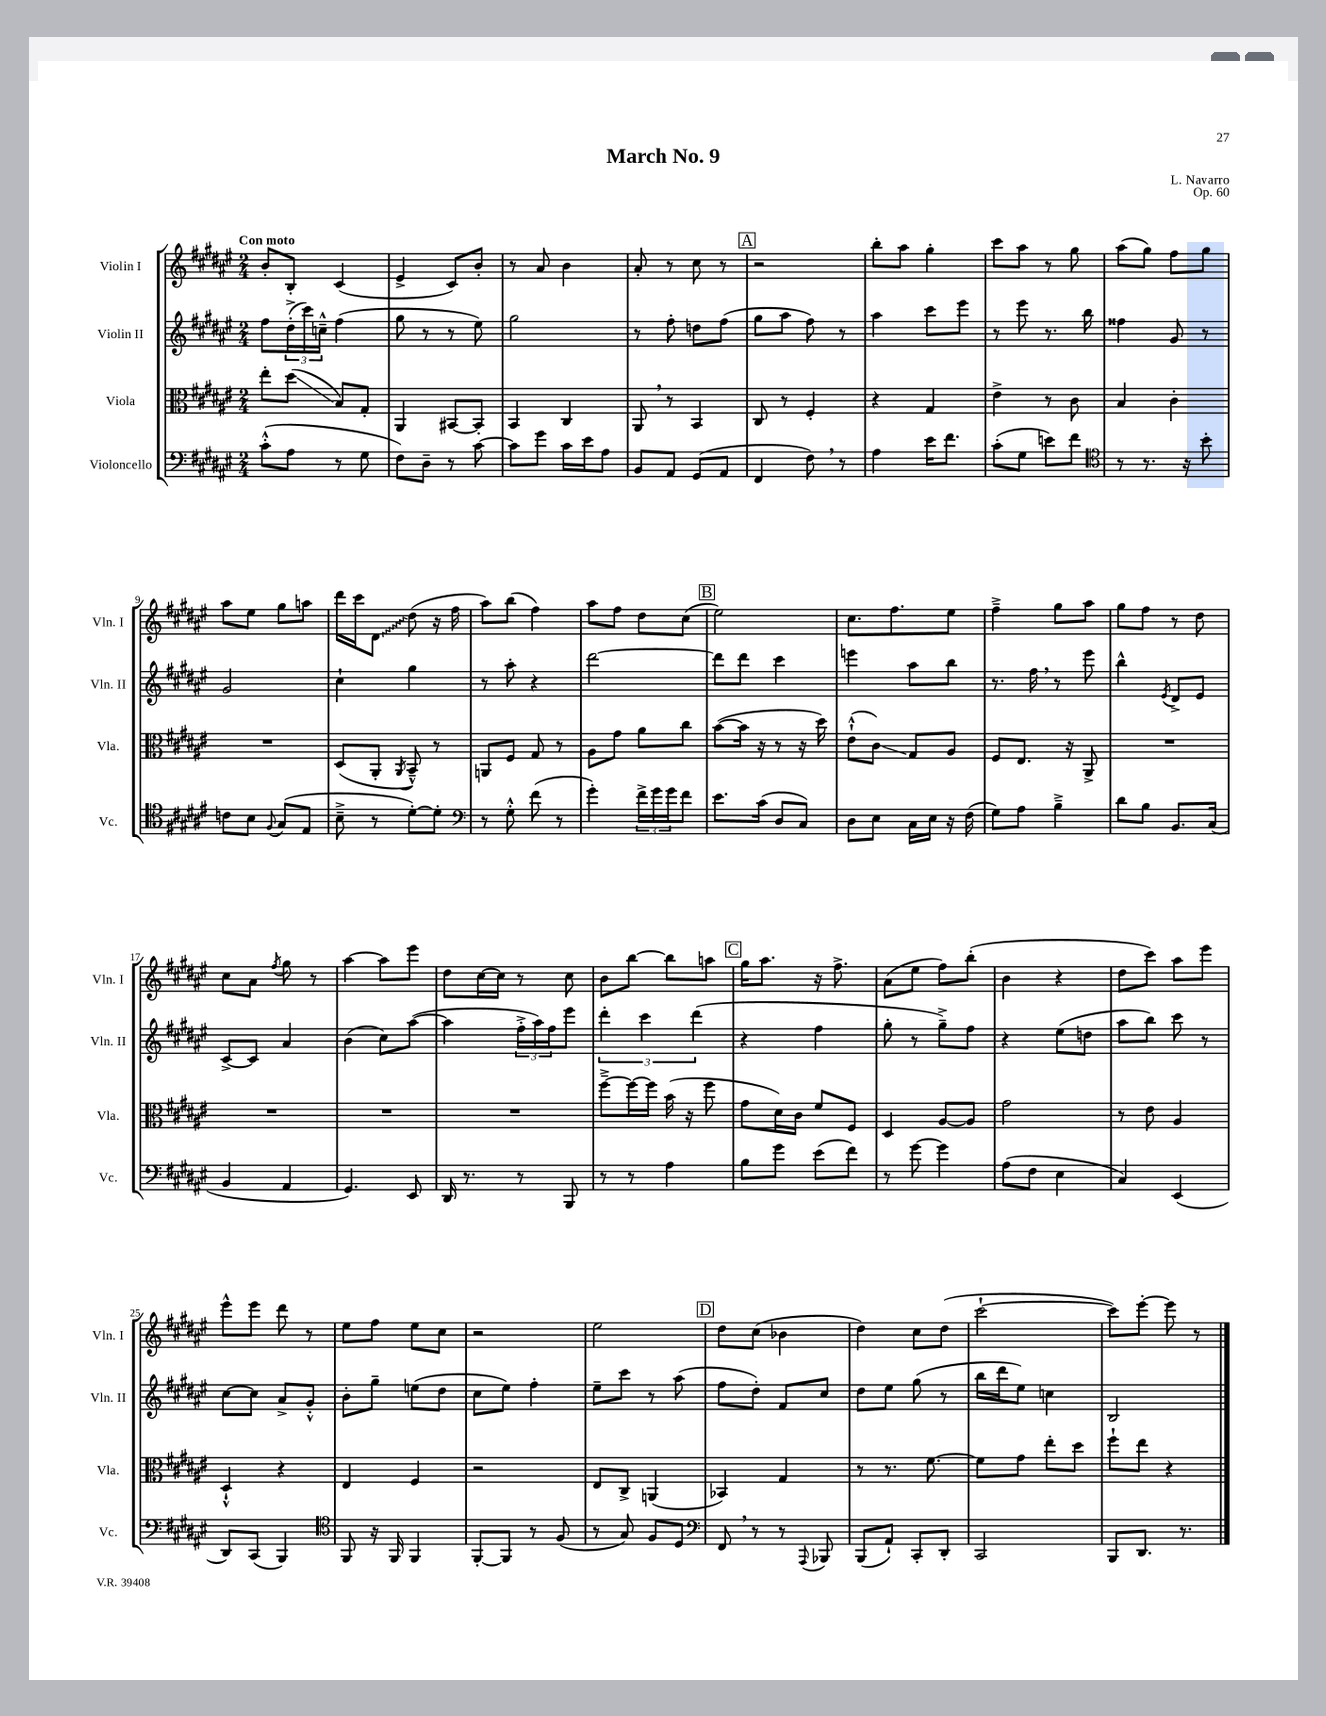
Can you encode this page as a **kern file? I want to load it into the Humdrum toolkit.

**kern	**kern	**kern	**kern
*staff4	*staff3	*staff2	*staff1
*clefF4	*clefC3	*clefG2	*clefG2
*k[f#c#g#d#a#e#]	*k[f#c#g#d#a#e#]	*k[f#c#g#d#a#e#]	*k[f#c#g#d#a#e#]
*M2/4	*M2/4	*M2/4	*M2/4
(8c#'^^\L	8ee#'\L	8ff#\L	8b'/L
8A#\J	(8dd#\J	(24dd#'^\L	8B'/J
.	.	24ccc#\)	.
.	.	24cc~^^\JJ	.
8r	8B/L)	(4ff#\	(4c#/
8G#\	8G#'/J	.	.
=	=	=	=
8F#\L)	4AA#/	8gg#\	4e#^/
8D#~\J	.	8r	.
8r	[8BB#/L	8r	8c#/L)
[8c#\	8BB#'/]J	8ee#\)	8b'/J
=	=	=	=
8c#\]L	4BB/	2gg#\	8r
8g#\J	.	.	8a#/
16c#\LL	4C#/	.	4b\
16e#\J	.	.	.
8A#\J	.	.	.
=	=	=	=
8BB/L	8AA#/	8r	8a#'/
8AA#/J	8r	8ff#'\	8r
(8GG#/L	4BB/	8dd\L	8cc#\
8AA#/J	.	(8ff#\J	8r
=	=	=	=
4FF#/	8C#/	8gg#\L	2r
.	8r	8aa#\J	.
8F#\)	4F#'/	8ff#\)	.
8r	.	8r	.
=	=	=	=
4A#\	4r	4aa#\	8bb'\L
.	.	.	8aa#\J
16e#\LK	4G#/	8ccc#\L	4gg#'\
8.f#\J	.	.	.
.	.	8eee#\J	.
=	=	=	=
(8c#'\L	4e#^\	8r	8ccc#\L
8G#\J	.	8eee#\	8aa#\J
8e\L)	8r	8.r	8r
8f#\J	8c#\	.	8gg#\
.	.	16bb\	.
=	=	=	=
*clefC4	*	*	*
8r	4B/	4ff##\	(8aa#\L
8.r	.	.	8gg#\J)
.	4c#'\	8g#/	8ff#\L
16r	.	.	.
8b'\	.	8r	8gg#\J
=	=	=	=
8c\L	2r	2g#/	8aa#\L
8B\J	.	.	8ee#\J
8qqF#/	.	.	.
(8G#/L	.	.	8gg#\L
8E#/J	.	.	8aa\J
=	=	=	=
8B~^\	(8D#/L	4cc#`\	16ddd#\LL
.	.	.	16ccc#\J
8r	8AA#'/J	.	8d#\J
.	8qAA#/	.	.
[8d#'\L)	8BB~^^/)	4gg#\	(8dd#\
8d#'\]J	8r	.	16r
.	.	.	16ff#\
=	=	=	=
*clefF4	*	*	*
8r	8AA/L	8r	8aa#\L)
8G#'^^\	8F#/J	8aa#'\	(8bb\J
(8f#\	8G#/	4r	4ff#\)
8r	8r	.	.
=	=	=	=
4g#'\)	8A#\L	[2ddd#\	8aa#\L
.	8g#\J	.	8ff#\J
24f#^\LL	8a#\L	.	8dd#\L
24g#\	.	.	.
24g#\J	.	.	.
8f#\J	8cc#\J	.	(8cc#\J
=	=	=	=
8.e#\L	([8b\L	8ddd#\]L	2ee#\)
.	16b\]Jk	8ddd#\J	.
(16c#\Jk	16r	.	.
8D#/L	8r	4ccc#\	.
8C#/J)	16r	.	.
.	16dd#\)	.	.
=	=	=	=
8D#\L	(8e#`^^\L	4eee\	8.cc#\L
8E#\J	8c#\J)	.	.
.	.	.	8.ff#\
16C#\LL	8G#/L	8aa#\L	.
16E#\JJ	.	.	.
16r	8A#/J	8bb\J	8ee#\J
(16F#\	.	.	.
=	=	=	=
8G#\L)	8F#/L	8.r	4ff#~^\
8A#\J	8.E#/J	.	.
.	.	16ff#\	.
4B~^\	.	8r	8gg#\L
.	16r	.	.
.	8AA#^/	8eee#\	8aa#\J
=	=	=	=
8d#\L	2r	4bb^^\	8gg#\L
8B\J	.	.	8ff#\J
.	.	8qe#/	.
8.BB/L	.	8d#^/L	8r
.	.	8e#/J	8dd#\
(16C#/Jk	.	.	.
=	=	=	=
4BB/	2r	[8c#^/L	8cc#\L
.	.	8c#/]J	8a#\J
.	.	.	8qff#/
4AA#/	.	4a#/	8gg#\
.	.	.	8r
=	=	=	=
4.GG#/)	2r	(4b\	[4aa#\
.	.	8cc#\L)	8aa#\]L
8EE#/	.	([8aa#\J	8eee#\J
=	=	=	=
16DD#/	2r	4aa#\]	8dd#\L
8.r	.	.	.
.	.	.	[16cc#\L
.	.	.	16cc#\]JJ
8r	.	24ff#'^\LL	8r
.	.	24aa#\)	.
.	.	24ff#\J	.
8BBB/	.	8eee#\J	8cc#\
=	=	=	=
8r	[8ff#~^\L	6ddd#'\	8b\L
8r	16ff#\_L	.	[8bb\J
.	.	6ccc#\	.
.	16ff#\]JJ	.	.
4A#\	(16b\	.	8bb\]L
.	16r	.	.
.	.	(6ddd#\	.
.	8ff#\	.	8aa\J
=	=	=	=
8B\L	8g#\L	4r	16gg#\LK
.	.	.	8.aa#\J
8g#\J	16d#\L)	.	.
.	16c#\JJ	.	.
(8e#\L	8f#/L	4ff#\	16r
.	.	.	8.ff#^\
8f#\J)	8F#/J	.	.
=	=	=	=
8r	4D#/	8gg#'\	(8a#\L
[8g#\	.	8r	8ee#\J
4g#\]	[8A#/L	8gg#~^\L)	8ff#\L)
.	8A#/]J	8ff#\J	(8bb'\J
=	=	=	=
(8A#\L	2g#\	4r	4b\
8F#\J	.	.	.
4E#\	.	(8ee#\L	4r
.	.	8dd\J	.
=	=	=	=
4C#/)	8r	8aa#\L	8dd#\L
.	8e#\	8bb\J)	8ccc#\J)
(4EE#/	4A#/	8ccc#\	8aa#\L
.	.	8r	8eee#\J
=	=	=	=
8DD#/L)	4D#`^^/	[8cc#\L	8eee#^^\L
(8CC#/J	.	8cc#\]J	8eee#\J
4BBB/)	4r	8a#^/L	8ddd#\
.	.	8g#'^^/J	8r
=	=	=	=
*clefC4	*	*	*
8FF#/	4E#/	8b'\L	8ee#\L
16r	.	8gg#~\J	8ff#\J
16FF#/	.	.	.
4FF#/	4F#/	(8ee\L	8ee#\L
.	.	8dd#\J	8cc#\J
=	=	=	=
[8FF#'/L	2r	8cc#\L	2r
8FF#/]J	.	8ee#\J)	.
8r	.	4ff#'\	.
(8F#/	.	.	.
=	=	=	=
8r	8E#/L	8ee#~\L	2ee#\
8G#/)	8C#^/J	8ccc#\J	.
8F#/L	(4AA/	8r	.
8D#/J	.	(8aa#\	.
=	=	=	=
*clefF4	*	*	*
8FF#/	4BB-/)	8ff#\L	8dd#\L
8r	.	8dd#'\J)	(8cc#\J
8r	4G#/	8f#/L	4b-\
8qqAAA#/	.	.	.
8BBB-/	.	8cc#/J	.
=	=	=	=
(8BBB/L	8r	8dd#\L	4dd#\)
8AA#`/J)	8.r	8ee#\J	.
8CC#'/L	.	(8gg#\	8cc#\L
.	[8.f#\	.	.
8DD#'/J	.	8r	(8dd#\J
=	=	=	=
2CC#/	8f#\]L	16bb\LL	[2ccc#`\
.	.	16ddd#\J	.
.	8g#\J	8ee#\J)	.
.	8ee#'\L	4cc\	.
.	8dd#\J	.	.
=	=	=	=
8BBB/L	8ff#`\L	2B/	8ccc#\]L)
8.DD#/J	8ee#\J	.	[8eee#'\J
.	4r	.	8eee#\]
8.r	.	.	.
.	.	.	8r
==	==	==	==
*-	*-	*-	*-
